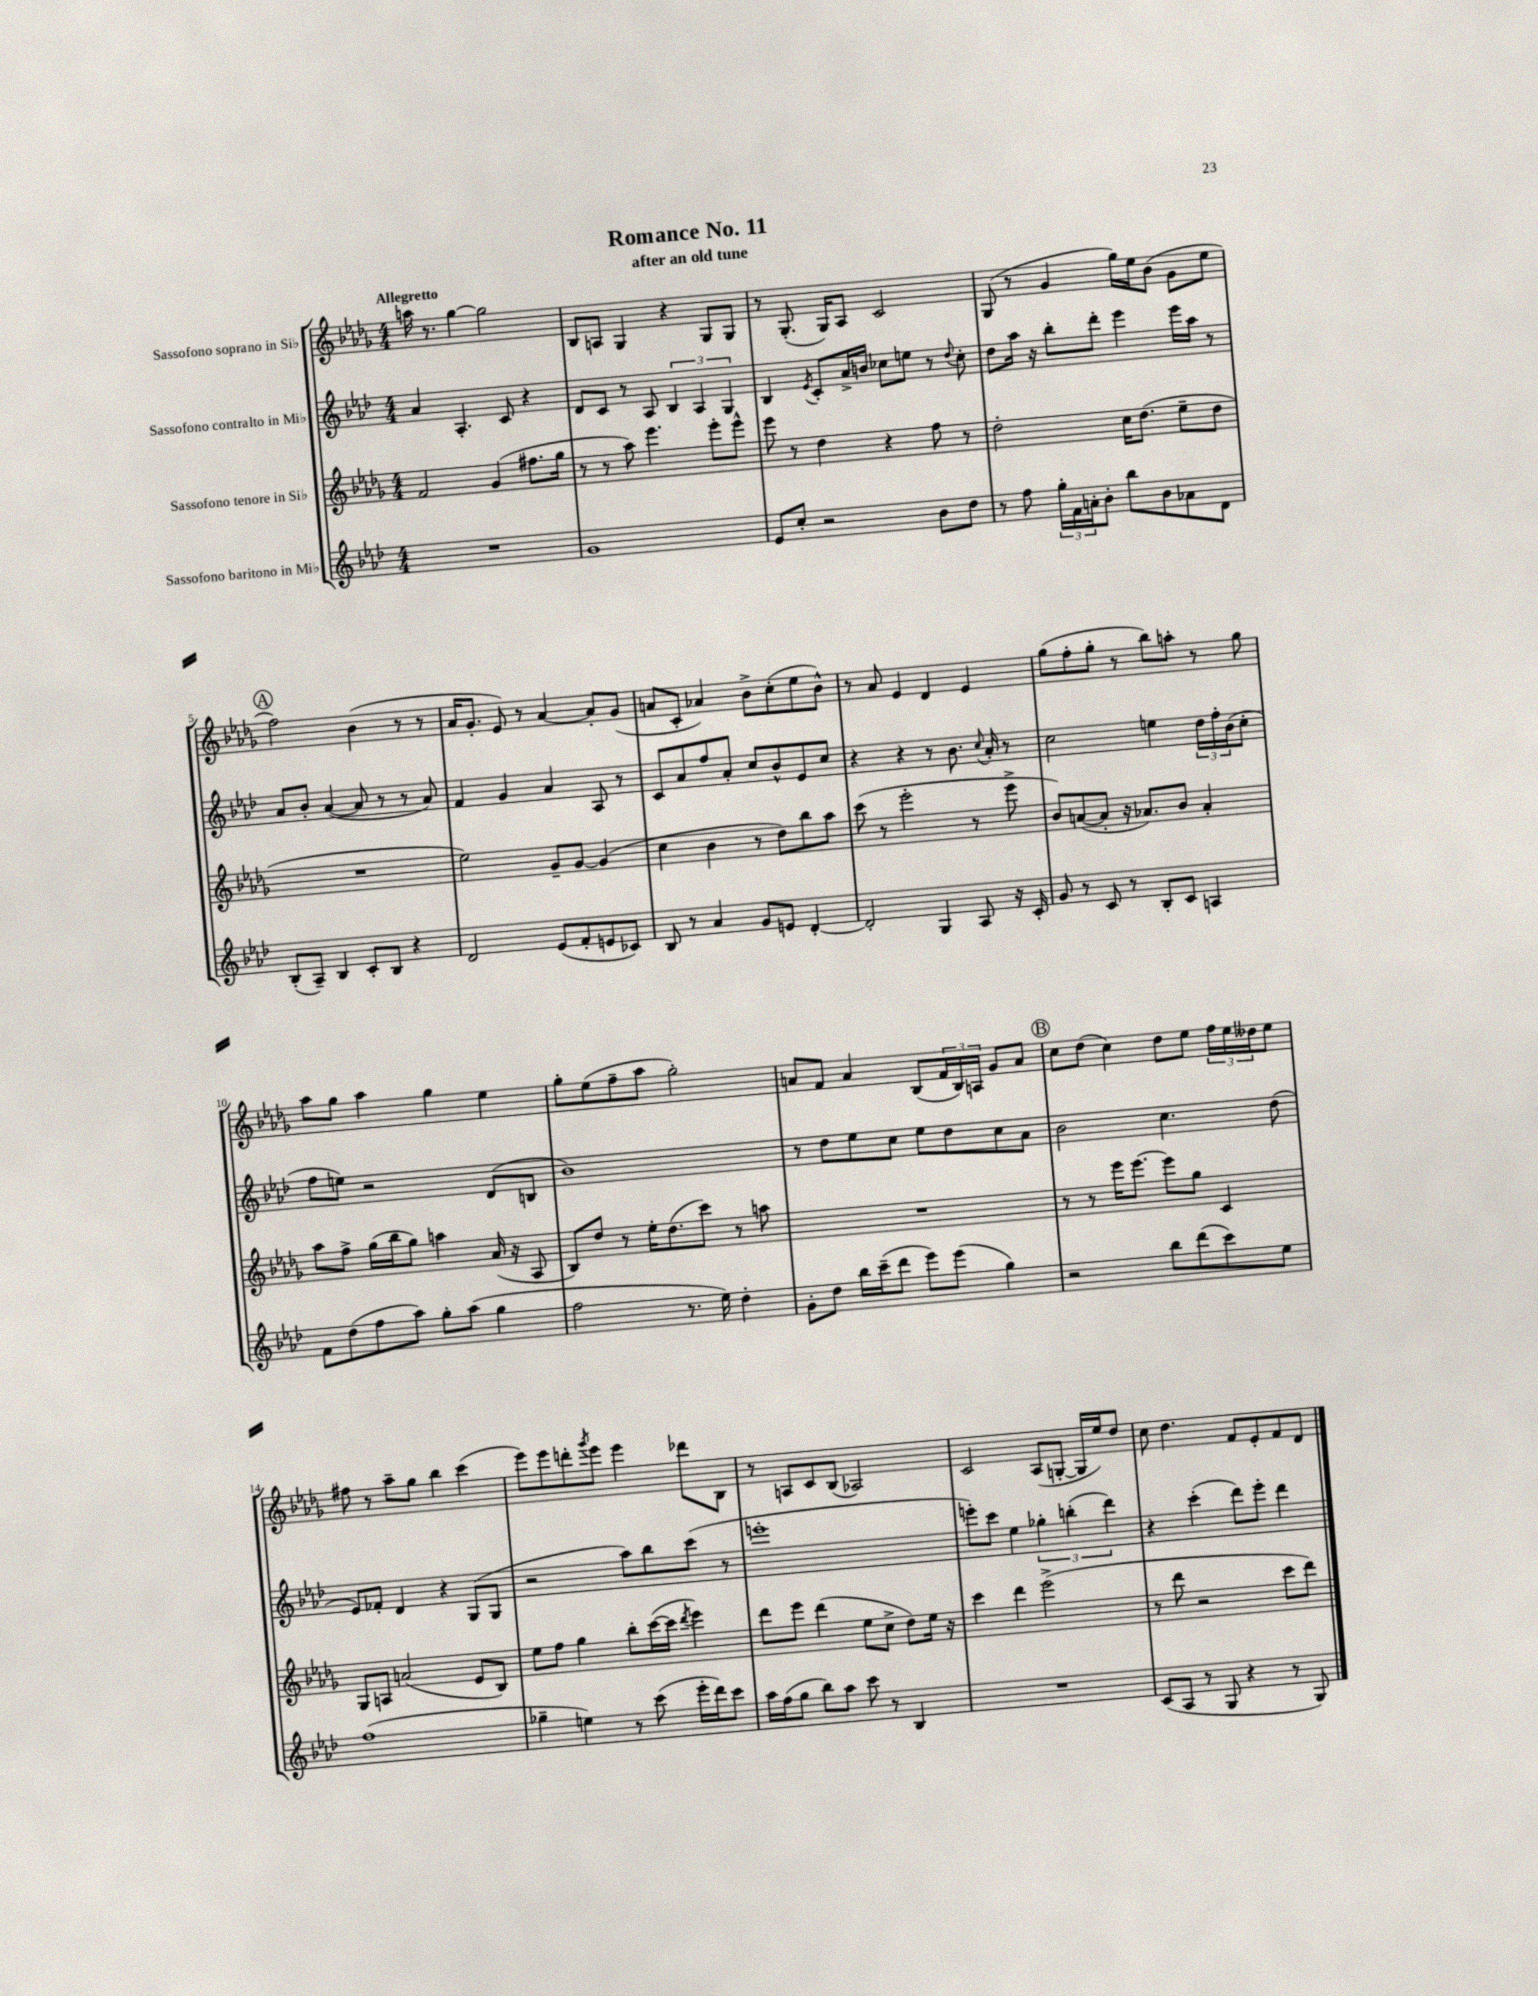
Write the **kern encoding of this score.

**kern	**kern	**kern	**kern
*part4	*part3	*part2	*part1
*staff4	*staff3	*staff2	*staff1
*I"Sassofono baritono in Mi♭	*I"Sassofono tenore in Si♭	*I"Sassofono contralto in Mi♭	*I"Sassofono soprano in Si♭
*clefG2	*clefG2	*clefG2	*clefG2
*k[b-e-a-d-]	*k[b-e-a-d-g-]	*k[b-e-a-d-]	*k[b-e-a-d-g-]
*M4/4	*M4/4	*M4/4	*M4/4
=1	=1	=1	=1
!	!	!	!LO:TX:a:B:t=Allegretto
1r	2f/	4a-/	16aan\
.	.	.	8.r
.	.	4.A-'/	[4gg-\
.	(4g-/	.	2gg-\]
.	.	8c/	.
.	8.ff#X\L	4r	.
.	16gg-\Jk	.	.
=2	=2	=2	=2
1g	8r	8d-/L	8B-/L
.	8r	8c/J	8An/J
.	8aa-\)	8r	4G-/
.	4.eee-\	8A-/	.
.	.	6B-/	4r
.	.	6A-/	.
.	8eee-'\L	.	8G-/L
.	.	6G/	.
.	8eee-^^\J	.	8G-/J
=3	=3	=3	=3
8e-/L	8eee-\	4B-/	8r
8cc'/J	8r	.	(8.G-'/
.	.	8qe-/	.
2r	4dd-\	8c'/L	.
.	.	.	16G-/KL)
.	.	16a-^/L	8A-/J
.	.	16bn/JJ	.
.	4r	8cc-X\L	2c/
.	.	8een\J	.
8b-\L	8ff\	8r	.
.	.	8qqdd-/	.
8dd-\J	8r	8cc-'\	.
=4	=4	=4	=4
8r	2dd-'\	8dd-\L	(8G-/
8ff\	.	16aa-\Jk	8r
.	.	16r	.
24gg'\LL	.	8bb-'\L	4g-/
24f\	.	.	.
24an'\J	.	.	.
8b-'\J	.	8ddd-'\J	.
8bb-\L	16cc\KL	4eee-\	16gg-\LL)
.	(8.dd-\J	.	16ee-\J
8b-\	.	.	(8b-\J
8a-X\	8ee-~\L	16eee-\LL	8g-\L
.	.	16aa-\JJ	.
8d-\J	8dd-\J	8r	8ee-\J
!!LO:LB:g=z
!!LO:REH:place=s1:t=A
=5	=5	=5	=5
(8B-'/L	1r	8a-/L	2ff\)
8A-~/J)	.	8b-'/J	.
4B-/	.	([4a-/	.
8c'/L	.	8a-/]	(4b-\
8B-/J	.	8r	.
4r	.	8r	8r
.	.	8a-/)	8r
=6	=6	=6	=6
2d-/	2ee-\)	4f/	16a-/KL
.	.	.	8.g-'/J
.	.	4g/	8e-/)
.	.	.	8r
(8e-/L	8g-~/L	4a-/	[4a-/
8f'/	[8g-/J	.	.
8en/	(4g-/]	8A-/	8a-'/L]
8c-X/J)	.	8r	(8g-/J
=7	=7	=7	=7
8B-/	4cc\	8c/L	8an/L
8r	.	8a-/	8c'/J
4a-/	4b-\	8ff/	4a-X/)
.	.	8a-'/J	.
8g/L	8r	8cc/L	8b-^\L
8en/J	8dd-\L)	8b-^^/	(8cc'\
[4d-'/	8bb-\	8e-/	8ee-\
.	8aa-\J	8cc/J	8b-^^\J)
=8	=8	=8	=8
2d-'/]	(8ccc\	4r	8r
.	8r	.	8a-/
.	2eee-'\	4r	4e-/
4G/	.	8r	4d-/
.	.	8.b-\	.
8A-/	8r	.	4e-/
.	.	8qqcc/	.
.	.	16a-'/	.
16r	8eee-^\	8r	.
16c'/	.	.	.
=9	=9	=9	=9
8g/	8b-/L)	2cc\	(8gg-\L
8r	([8an/	.	8ff'\
8c/	8a'/J]	.	8gg-'\J
8r	16r	.	8r
.	8.a-X/L)	.	.
8B-'/L	.	4een\	8bb-\L)
8c/J	8b-/J	.	8aan'\J
4An/	4a-'/	24dd-\LL	8r
.	.	24ff'\	.
.	.	(24b-\J	.
.	.	8cc'\J	8gg-\
!!LO:LB:g=z
=10	=10	=10	=10
8f\L	8aa-\L	8ff\L	8aa-\L
(8dd-\	8ff^\J	8een\J)	8gg-\J
8ff\	(16gg-\LL	2r	4aa-\
.	16bb-\J	.	.
8aa-\J)	8gg-\J)	.	.
8gg'\L	4aan\	.	4gg-\
(8aa-\J	.	.	.
4gg\	(16a-/	(8d-/L	4ee-\
.	16r	.	.
.	8A-/	8Bn/J	.
=11	=11	=11	=11
2ff\	8B-/L)	1b-)	8gg-'\L
.	8dd-/J	.	(8ee-\
.	8r	.	8ff~\
.	16ee-'\KL	.	8aa-\J
.	(8.dd-\	.	.
8.r	.	.	2gg-'\)
.	8ccc\J)	.	.
16ee-\)	.	.	.
4dd-'\	8r	.	.
.	8aan\	.	.
=12	=12	=12	=12
8g'\L	1r	8r	8an/L
8dd-\J	.	8dd-\L	8f/J
16bb-\LL	.	8ee-\	4a/
(16ccc~\J	.	.	.
8ddd-\J	.	8cc\J	.
8eee-\L)	.	8ee-\L	(8B-/L
(8eee-\J	.	8dd-\	24f/L
.	.	.	24B-/)
.	.	.	24An/JJ
4gg\)	.	8cc\	8g-/L
.	.	8a-\J	8a/J
!!LO:REH:place=s1:t=B
=13	=13	=13	=13
2r	8r	2b-\	8cc\L
.	8r	.	(8dd-\J
.	16eee-\KL	.	4cc\)
.	[8.eee-\J	.	.
8bb-\L	8eee-\L]	4.cc\	8dd-\L
(8ddd-\	8gg-\J	.	8ee-\J
8ccc\)	4c/	.	24ff\LL
.	.	.	24ee-\
.	.	.	24dd--X\J
8ee-\J	.	(8dd-\	8ee-\J
!!LO:LB:g=z
=14	=14	=14	=14
(1ff	8G-/L	8e-/L)	8ff#X\
.	8An/J	8f-X'/J	8r
.	(2an/	4d-/	8aa-~\L
.	.	.	8gg-\J
.	.	4r	4bb-\
.	8e-/L	(8G/L	(4ccc\
.	8B-/J)	8G/J	.
=15	=15	=15	=15
4gg-X~\	8ee-\L	2r	8eee-\L)
.	8ff\J	.	8eee-\
4een\)	4gg-\	.	8dddn'\
.	.	.	8qggg-/
.	.	.	8eee-\J
8r	8bb-'\L	8aa-\L)	4eee-\
(8ccc\	([16ccc\L	8bb-\	.
.	16ccc\JJ]	.	.
.	8qddd-/	.	.
16eee-'\LL	4eee-\)	(8ccc\J	8ddd-X\L
16ddd-\J)	.	.	.
8ccc\J	.	8r	8B-\J
=16	=16	=16	=16
16aa-\LL	8ddd-\L	1eeen'	8r
(16ff\J	.	.	.
8gg\J	8eee-\J	.	8An/L
8bb-\L)	(4ddd-\	.	8c/
8aa-\J	.	.	(8B-/J
8ccc\	8ee-\L	.	2A-X/)
8r	8cc^\J	.	.
4B-/	8dd-\L)	.	.
.	16ee-\Jk	.	.
.	16r	.	.
=17	=17	=17	=17
1r	4ccc\	8eeen'\L)	2c/
.	.	8ccc\J	.
.	4ddd-\	4ee-\	.
.	(2eee-^\	6gg-X'\	(8A-/L
.	.	.	[8Gn'/J
.	.	(6bbn'\	.
.	.	.	16G/LL]
.	.	.	16ee-/J)
.	.	6ddd-\)	.
.	.	.	8dd-/J
=18	=18	=18	=18
(8c/L	8r	4r	8cc\
8A-/J	8ddd-\	.	4.dd-\
8r	2r	(4ccc'\	.
8G/	.	.	.
4r	.	8ddd-\L)	8f/L
.	.	8eee-'\J	8e-'/
8r	8ccc\L	4ddd-\	8f/
8G/)	8ddd-\J)	.	8d-/J
==	==	==	==
*-	*-	*-	*-
